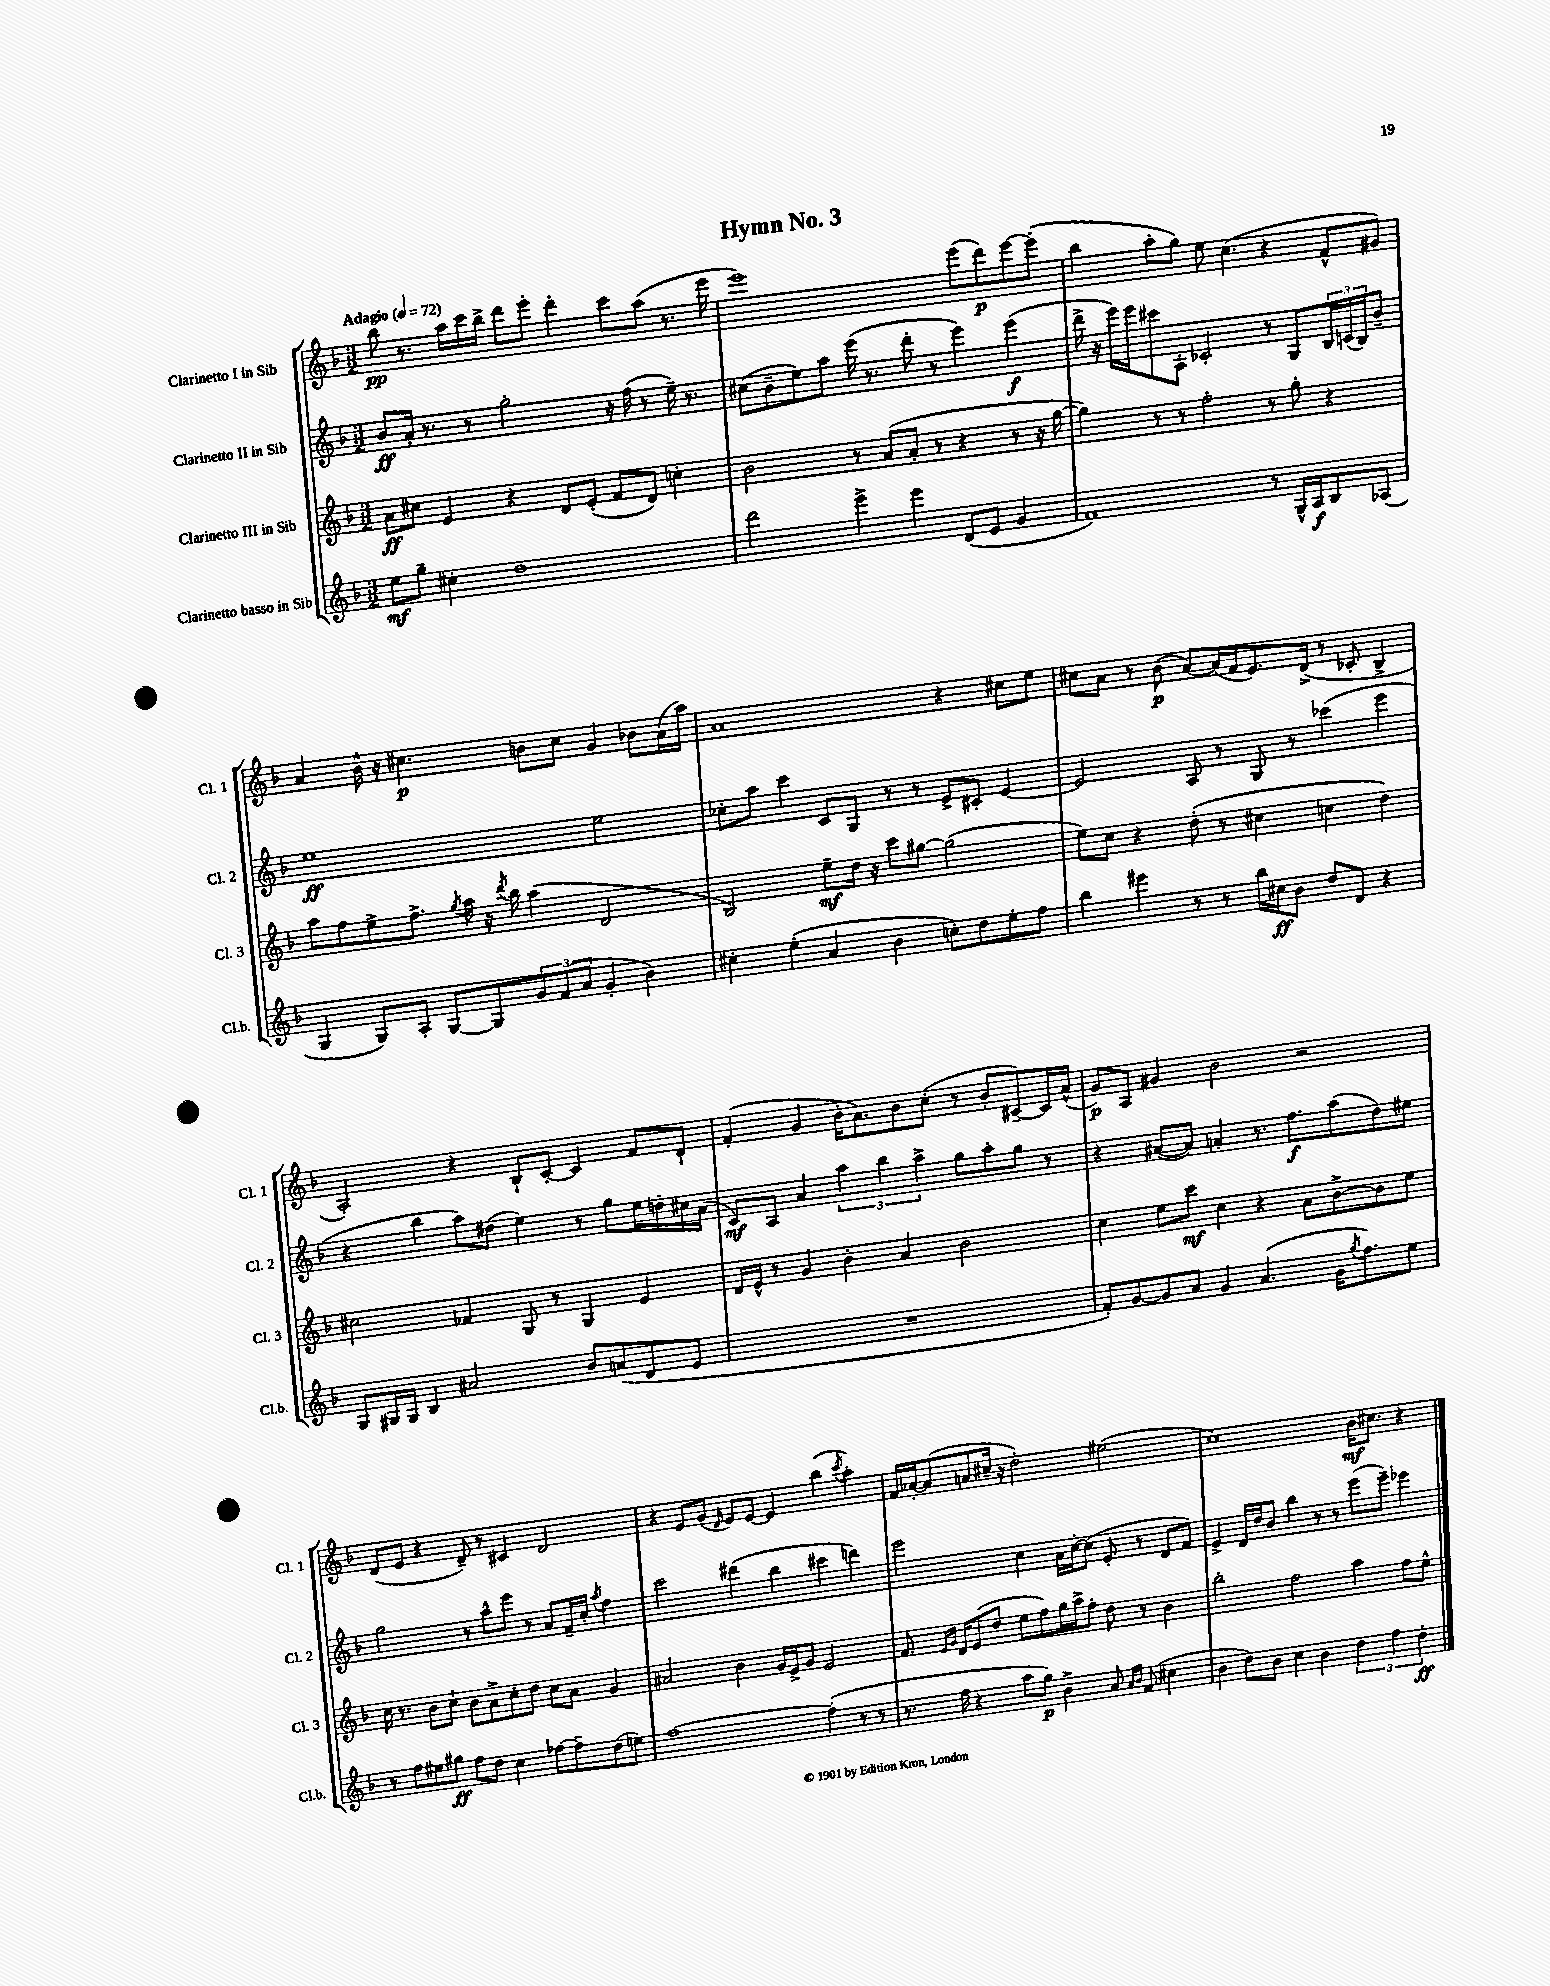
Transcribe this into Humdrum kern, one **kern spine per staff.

**kern	**dynam	**kern	**dynam	**kern	**dynam	**kern	**dynam
*part4	*part4	*part3	*part3	*part2	*part2	*part1	*part1
*staff4	*staff4	*staff3	*staff3	*staff2	*staff2	*staff1	*staff1
*I"Clarinetto basso in Sib	*	*I"Clarinetto III in Sib	*	*I"Clarinetto II in Sib	*	*I"Clarinetto I in Sib	*
*I'Cl.b.	*	*I'Cl. 3	*	*I'Cl. 2	*	*I'Cl. 1	*
*clefG2	*	*clefG2	*	*clefG2	*	*clefG2	*
*k[b-]	*	*k[b-]	*	*k[b-]	*	*k[b-]	*
*M3/2	*	*M3/2	*	*M3/2	*	*M3/2	*
*MM72	*	*MM72	*	*MM72	*	*MM72	*
=1	=1	=1	=1	=1	=1	=1	=1
!	!	!	!	!	!	!LO:TX:a:B:t=Adagio	!
8ee\L	mf	8a\L	ff	8b-/L	ff	8bb-\	pp
8gg~\J	.	8cc#X\J	.	16a'/Jk	.	8.r	.
.	.	.	.	8.r	.	.	.
4cc#X'\	.	4e/	.	.	.	.	.
.	.	.	.	.	.	16aa\LL	.
.	.	.	.	8r	.	16ccc\	.
.	.	.	.	.	.	16bb-^\JJ	.
1dd	.	4r	.	2gg'\	.	8ddd\L	.
.	.	.	.	.	.	8eee'\J	.
.	.	8d/L	.	.	.	4ddd'\	.
.	.	(8e'/J	.	.	.	.	.
.	.	8f/L	.	16r	.	8ccc\L	.
.	.	.	.	(16ff\	.	.	.
.	.	8d/J)	.	8r	.	(8aa\J	.
.	.	4ccn'\	.	16ee~\)	.	8.r	.
.	.	.	.	8.r	.	.	.
.	.	.	.	.	.	16eee\	.
=2	=2	=2	=2	=2	=2	=2	=2
2ddd\	.	2b-\	.	(8cc#X\L	.	1eee)	.
.	.	.	.	8b-~\	.	.	.
.	.	.	.	8ee\)	.	.	.
.	.	.	.	8aa\J	.	.	.
4eee^\	.	8r	.	(16eee\	.	.	.
.	.	.	.	8.r	.	.	.
.	.	(8a/L	.	.	.	.	.
4eee\	.	8a'/J	.	8ddd'\	.	.	.
.	.	8r	.	8r	.	.	.
(8d/L	.	4r	.	4eee\)	.	(8eee\L	.
8e/J	.	.	.	.	.	8ddd\)	p
4g/	.	8r	.	(4eee\	f	[8eee\	.
.	.	16r	.	.	.	(8eee'\J]	.
.	.	[16gg\	.	.	.	.	.
=3	=3	=3	=3	=3	=3	=3	=3
1f)	.	4gg\])	.	16ddd^\	.	4bb-\	.
.	.	.	.	16r	.	.	.
.	.	.	.	16eee\LL)	.	.	.
.	.	.	.	16eee\J	.	.	.
.	.	8r	.	8ccc#X\	.	8aa'\L	.
.	.	8r	.	8A'\J	.	8gg\J)	.
.	.	2ff'\	.	2c-X'/	.	8ee\	.
.	.	.	.	.	.	(4.cc\	.
8r	.	8r	.	8r	.	4r	.
16G^^/LL	.	8gg'\	.	8G/L	.	.	.
16A/J	f	.	.	.	.	.	.
8B-/	.	4r	.	24B-/L	.	8f^^/L	.
.	.	.	.	(24cn/	.	.	.
.	.	.	.	24B-/J)	.	.	.
(8A-X/J	.	.	.	8b-~/J	.	8g#X/J)	.
!!LO:LB:g=z
=4	=4	=4	=4	=4	=4	=4	=4
4G/	.	8aa\L	.	1ee	ff	4a/	.
.	.	8ff\	.	.	.	.	.
8G/L)	.	8ee^\	.	.	.	16b-^^\	.
.	.	.	.	.	.	16r	.
8A'/J	.	8.ff^\J	.	.	.	4.cc#X\	p
[8G/L	.	.	.	.	.	.	.
.	.	8qgg/	.	.	.	.	.
.	.	16aa\	.	.	.	.	.
8G/]	.	16r	.	.	.	.	.
.	.	8qddd/	.	.	.	.	.
.	.	16bb-\	.	.	.	.	.
12g/	.	(4aa\	.	.	.	8bn\L	.
(12f/	.	.	.	.	.	.	.
.	.	.	.	.	.	8cc#\J	.
12a/J	.	.	.	.	.	.	.
4g'/	.	2d/	.	2ee\	.	4g/	.
4b-\)	.	.	.	.	.	8b-X\L	.
.	.	.	.	.	.	(16a\L	.
.	.	.	.	.	.	16aa\JJ)	.
=5	=5	=5	=5	=5	=5	=5	=5
4cc#X'\	.	2B-/)	.	8cc-X'\L	.	1a	.
.	.	.	.	8aa\J	.	.	.
(4ee'\	.	.	.	4ccc\	.	.	.
4a/	.	8ee~\L	mf	8c/L	.	.	.
.	.	16dd\Jk	.	8G/J	.	.	.
.	.	16r	.	.	.	.	.
4b-\	.	8ccc\L	.	8r	.	.	.
.	.	[8gg#X\J	.	8r	.	.	.
8ccn'\L)	.	(2gg#\]	.	8e^/L	.	4r	.
8dd\	.	.	.	8c#X'/J	.	.	.
8ee'\	.	.	.	[4e/	.	8cc#X\L	.
8ff\J	.	.	.	.	.	8ee\J	.
=6	=6	=6	=6	=6	=6	=6	=6
4bb-\	.	8ee\L)	.	2e/]	.	8cc#X\L	.
.	.	8cc\J	.	.	.	8a\J	.
4eee#X\	.	4r	.	.	.	8r	.
.	.	.	.	.	.	(8b-\	p
8r	.	(8dd'\	.	8A/	.	[8a/L)	.
8r	.	8r	.	8r	.	(16a/L]	.
.	.	.	.	.	.	16f/J	.
16bb-\LL	.	4cc#X\	.	8G/	.	8.e/)	.
16cc#X\J	ff	.	.	.	.	.	.
8b-\J	.	.	.	8r	.	.	.
.	.	.	.	.	.	(16d^/Jk	.
8dd/L	.	4ccn\	.	(4ccc-X\	.	8r	.
8d/J	.	.	.	.	.	8c-X'/	.
4r	.	4dd\)	.	4eee\	.	4B-^/	.
!!LO:LB:g=z
=7	=7	=7	=7	=7	=7	=7	=7
8G/L	.	2cc#X\	.	4r	.	2A'/)	.
16G#X/L	.	.	.	.	.	.	.
16G#/JJ	.	.	.	.	.	.	.
4B-/	.	.	.	4bb-\	.	.	.
2a#X/	.	4f-X/	.	8aa\L)	.	4r	.
.	.	.	.	(8dd#X\J	.	.	.
.	.	8G/	.	4ee\)	.	8B-`/L	.
.	.	8r	.	.	.	[8c'/J	.
8b-/L	.	4G/	.	8r	.	4c/]	.
(8an/	.	.	.	8gg\L	.	.	.
8d/	.	4e/	.	16ee\L	.	8f/L	.
.	.	.	.	16ddn'\	.	.	.
8e/J	.	.	.	16cc#X\	.	8d`/J	.
.	.	.	.	(16a\JJ	.	.	.
=8	=8	=8	=8	=8	=8	=8	=8
1.r	.	16d/LL	.	8c/L)	mf	(4f'/	.
.	.	16e^^/JJ	.	.	.	.	.
.	.	8r	.	8A/J	.	.	.
.	.	4g/	.	4a/	.	4g/	.
.	.	4b-'\	.	6aa\	.	16b-'\KL	.
.	.	.	.	.	.	8.a\)	.
.	.	.	.	6bb-\	.	.	.
.	.	4a/	.	.	.	8b-\	.
.	.	.	.	6aa^\	.	.	.
.	.	.	.	.	.	(8cc'\J	.
.	.	2b-\	.	8gg\L	.	8r	.
.	.	.	.	8aa'\	.	8b-'/L	.
.	.	.	.	8gg\J	.	[8c#X~/)	.
.	.	.	.	8r	.	16c#/L]	.
.	.	.	.	.	.	(16a^^/JJ	.
=9	=9	=9	=9	=9	=9	=9	=9
8f'/L)	.	4cc\	.	4r	.	8g/L)	p
[8g/	.	.	.	.	.	8A/J	.
8g/]	.	8ee\L	.	([8a#X/L	.	4g#X/	.
8a/J	.	8ccc\J	mf	8a#/J])	.	.	.
4g/	.	4cc\	.	4an'/	.	2b-\	.
(4.a/	.	4r	.	8.r	.	.	.
.	.	.	.	8.ff\L	f	.	.
.	.	8a\L	.	.	.	2r	.
16g\KL	.	[8b-^\	.	(8aa\	.	.	.
8qgg/	.	.	.	.	.	.	.
8.ff\)	.	.	.	.	.	.	.
.	.	8b-\]	.	8dd\)	.	.	.
8ee\J	.	8ee\J	.	8ee#X\J	.	.	.
!!LO:LB:g=z
=10	=10	=10	=10	=10	=10	=10	=10
8r	.	16cc\	.	2gg\	.	(8d/L	.
.	.	8.r	.	.	.	.	.
8ff\L	.	.	.	.	.	8e/J	.
8ee#X\	.	8b-\L	.	.	.	4r	.
8gg#X\J	ff	8cc`\J	.	.	.	.	.
8ff\L	.	8b-\L	.	8r	.	8d~/)	.
8dd\J	.	8a^\	.	8aa^^\L	.	8r	.
4cc\	.	8cc'\	.	8eee\J	.	4c#X/	.
.	.	8dd\J	.	8r	.	.	.
[8ff-X\L	.	8cc\L	.	8a/L	.	2d/	.
8ff-~\]	.	8a\J	.	16f~/L	.	.	.
.	.	.	.	16cc'/JJ	.	.	.
.	.	.	.	8qaa/	.	.	.
(8dd\	.	4g/	.	4ff\	.	.	.
8een\J)	.	.	.	.	.	.	.
=11	=11	=11	=11	=11	=11	=11	=11
[1ff	.	2a#X/	.	2ccc\	.	4r	.
.	.	.	.	.	.	8e/L	.
.	.	.	.	.	.	(8g/J	.
.	.	.	.	.	.	16qqd/	.
.	.	4b-\	.	(4ddd#X\	.	8e/L)	.
.	.	.	.	.	.	[8e/J	.
.	.	16g/LL	.	4bb-\	.	4e/]	.
.	.	16e^/J	.	.	.	.	.
.	.	8g/J	.	.	.	.	.
(4ff'\]	.	2e/	.	4ccc#X\	.	(4bb-\	.
.	.	.	.	.	.	8qccc/	.
8r	.	.	.	4dddn\)	.	4aa'\)	.
8r	.	.	.	.	.	.	.
=12	=12	=12	=12	=12	=12	=12	=12
8.r	.	8.f/	.	2eee\	.	16f/LL	.
.	.	.	.	.	.	[16a-X'/J	.
.	.	.	.	.	.	(8a-/]	.
.	.	16qqe/LL	.	.	.	.	.
.	.	16qqg/JJ	.	.	.	.	.
16ff\	.	16d/KL	.	.	.	.	.
4r	.	(8e/	.	.	.	8an/	.
.	.	8dd/J	.	.	.	16cc#X~/Jk	.
.	.	.	.	.	.	16r	.
8aa\L	.	8ee\L	.	4cc\	.	2dd'\)	.
8gg\J)	p	8ff\)	.	.	.	.	.
4b-^\	.	16gg\L	.	16a\LL	.	.	.
.	.	16aa^\J	.	[16cc'\J	.	.	.
.	.	8ff'\J	.	(8cc\J]	.	.	.
8a/	.	8dd\	.	8e'/	.	(2ee#X\	.
16qqa/LL	.	.	.	.	.	.	.
16qqb-/JJ	.	.	.	.	.	.	.
(8f/	.	8r	.	8r	.	.	.
4cc#X\	.	4b-\	.	8d/L	.	.	.
.	.	.	.	8f/J)	.	.	.
=13	=13	=13	=13	=13	=13	=13	=13
4b-\	.	2bb-'\	.	4e^/	.	1cc)	.
8dd\L)	.	.	.	16d/LL	.	.	.
.	.	.	.	16dd/J	.	.	.
8b-\J	.	.	.	8b-/J	.	.	.
4cc\	.	2ff\	.	4bb-\	.	.	.
4b-\	.	.	.	8r	.	.	.
.	.	.	.	8r	.	.	.
6dd\	.	4aa\	.	(8eee\L	.	16b-\KL	mf
.	.	.	.	.	.	8.cc#X\J	.
.	.	.	.	8eee~\J)	.	.	.
6ff\	.	.	.	.	.	.	.
.	.	8ff\L	.	4eee-X\	.	4r	.
6dd'\	ff	.	.	.	.	.	.
.	.	8ee^^\J	.	.	.	.	.
==	==	==	==	==	==	==	==
*-	*-	*-	*-	*-	*-	*-	*-
